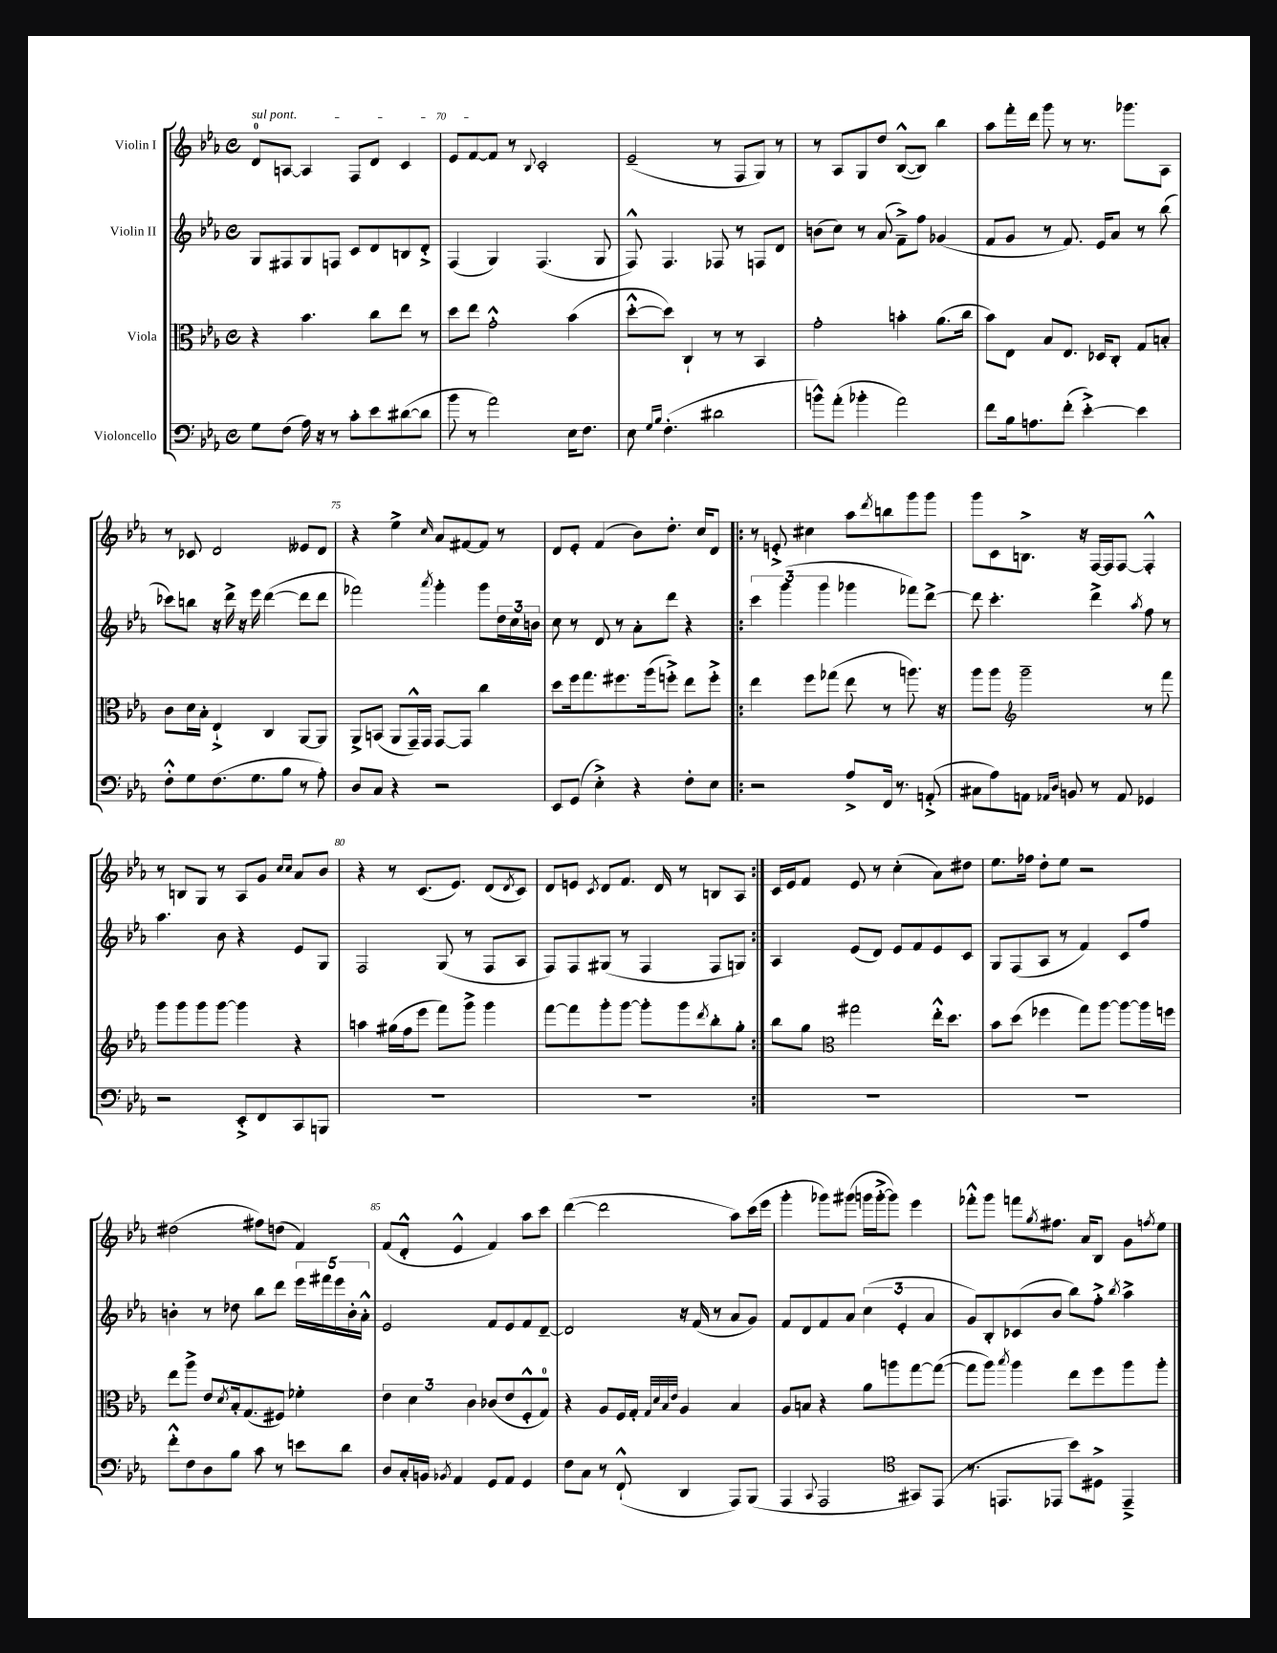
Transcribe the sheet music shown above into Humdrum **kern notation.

**kern	**kern	**kern	**kern
*staff4	*staff3	*staff2	*staff1
*clefF4	*clefC3	*clefG2	*clefG2
*k[b-e-a-]	*k[b-e-a-]	*k[b-e-a-]	*k[b-e-a-]
*M4/4	*M4/4	*M4/4	*M4/4
*met(c)	*met(c)	*met(c)	*met(c)
8G\L	4r	8G/L	8d/L
(8F\J	.	8F#/	[8A/J
16A-\)	4.b-\	8G/	4A/]
16r	.	.	.
8r	.	8F/J	.
8c'\L	.	8c/L	8F/L
8e-\	8cc\L	8d/	8d/J
([8d#\	8ee-\J	8B/	4c/
8d#\]J	8r	8d'^/J	.
=	=	=	=
8b-\	8dd\L	(4F/	8e-/L
8r	8ee-\J	.	[8f/
2a-\)	2g'^^\	4G/)	8f/]J
.	.	.	8r
.	.	.	8qqB-/
.	.	(4.F/	2c'/
16E-\LK	(4b-\	.	.
8.F\J	.	.	.
.	.	8G/	.
=	=	=	=
8E-\	[8dd'^^\L	8F^^/)	(2e-~/
16qqG/LL	.	.	.
16qqB-/JJ	.	.	.
(4.F'\	8dd\]J)	4.F/	.
.	4C`/	.	.
2d#\	8r	8F-/	8r
.	8r	8r	8F/L
.	4BB-/	8F/L	8G/J)
.	.	8d/J	8r
=	=	=	=
8b^^\L)	2g'\	(8b\L	8r
(8a-'\J	.	8cc\J)	8A-/L
4b-'\	.	8r	8G/
.	.	(8a-/	8dd/J
2a-\)	4b'\	8f~^\L)	([8B-^^/L
.	.	8ff\J	8B-/]J)
.	(8.a-\L	(4g-/	4bb-\
.	16cc\Jk	.	.
=	=	=	=
8f\L	8b-\L)	8f/L	8aa-\L
16B-\k	8E-\J	8g/J	16fff'\L
8.A\	.	.	16ddd\JJ
.	8B-/L	8r	8ggg\
(8f'\J	8.E-/J	8.f/)	8r
[4e-'^\)	.	.	8.r
.	16D-/LK	16e-/LK	.
.	8C'/J	8a-/J	.
.	.	.	8.ggg-\L
4e-\]	8G/L	8r	.
.	8B'/J	(8bb-\	8A-\J
=	=	=	=
8F'^^\L	8c\L	8ccc-\L)	8r
8G\	16d\L	8bb\J	8c-/
.	16B-'\JJ	.	.
(8.F\	4E-`^/	16r	2d/
.	.	16ddd^\	.
.	.	16r	.
8.G\	.	16eee-\	.
.	4C/	([4ddd\	.
8B-\J	.	.	.
8r	[8AA-/L	8ddd\]L	8e--/L
8A-'\)	8AA-/]J	8ddd\J	8d/J
=	=	=	=
8D/L	8AA-^/L	2fff-\)	4r
8C/J	(8BB/J	.	.
4r	8AA-/L	.	4ee-^\
.	16GG~^^/L)	.	.
.	16GG/JJ	.	.
.	.	8qaaa-/	16qqcc/
2r	[8GG/L	4ggg'\	8a-/L
.	8GG/]J	.	[8f#/
.	4cc\	8ggg\L	8f#/]J
.	.	24dd\L	8r
.	.	24cc\	.
.	.	24b\JJ	.
=	=	=	=
8EE-/L	8dd\L	8cc\	8d/L
(8GG/J	16ff\k	8r	8e-'/J
.	8.gg\	.	.
4E-'^\)	.	8d/	(4f/
.	8.ff#\	8r	.
4r	.	8a-'\L	8b-\L)
.	(16aa-\k	.	.
.	8ff'^\J)	8ddd\J	8.dd'\J
8F'\L	8ee-\L	4r	.
.	.	.	16cc/LK
8E-\J	8ff'^\J	.	8d/J
=!|:	=!|:	=!|:	=!|:
2r	4ee-\	6ccc\	8r
.	.	.	8e'^/
.	.	(6ggg\	.
.	8ff\L	.	4cc#\
.	.	6ggg\	.
.	(8gg-\J	.	.
8A-^/L	8ee-\	4ggg-\	8aa-\L
.	.	.	8qddd/
16FF/Jk	8r	.	8bb\
8.r	.	.	.
.	8.aa\)	8fff-\L)	8ggg\
(8AA'^/	.	[8ddd^\J	8ggg\J
.	16r	.	.
=	=	=	=
8C#\L	8aa-\L	8ddd\]	8ggg\L
8A-\)	8aa-\J	4.ccc'\	8c\
*	*clefG2	*	*
8AA\J	2ggg~\	.	8.B^\J
16qqAA-/LL	.	.	.
16qqD/JJ	.	.	.
8BB/	.	.	.
.	.	.	16r
8r	.	4ddd^\	[16F/LL
.	.	.	16F/]J
8AA-/	.	.	[8F/J
.	.	8qaa-/	.
4GG-/	8r	8ff\	4F'^^/]
.	8fff\	8r	.
=	=	=	=
2r	8ggg\L	4.aa-\	8r
.	8ggg\	.	8B/L
.	8ggg\	.	8G/J
.	[8ggg\J	8b-\	8r
8EE-'^/L	4ggg\]	4r	8A-/L
8FF/	.	.	8g/J
.	.	.	16qqcc/LL
.	.	.	16qqcc/JJ
8CC/	4r	8e-/L	8a-/L
8BBB/J	.	8G/J	8b-/J
=	=	=	=
1r	4aa\	2F/	4r
.	(16gg#\LL	.	8r
.	16ff\J	.	.
.	8eee-\J	.	(8.c/L
.	8fff\L)	(8G/	.
.	.	.	8.e-/J)
.	8ggg^\J	8r	.
.	4ggg\	8F/L	(8d/L
.	.	.	8qd/
.	.	8A-/J	8c/J)
=	=	=	=
1r	[8fff\L	8F/L)	8d/L
.	8fff\]	8F/	8e/J
.	.	.	8qc/
.	8ggg'\	(8G#/J	8d/L
.	[8ggg\J	8r	8.f/J
.	8ggg'\]L	4F/	.
.	.	.	16d/
.	8ggg\	.	8r
.	8qddd/	.	.
.	8bb-'\	8F/L	8B/L
.	8gg'\J	8G/J)	8A-/J
=:|!	=:|!	=:|!	=:|!
1r	8bb-\L	4A-/	16c/LL
.	.	.	16e-/J
.	8gg\J	.	8f/J
*	*clefC3	*	*
.	2gg#\	(8e-/L	8e-/
.	.	8d/J)	8r
.	.	8e-/L	(4cc'\
.	.	8f/	.
.	16ee-'^^\LK	8e-/	8a-\L)
.	8.dd\J	.	.
.	.	8c/J	8dd#\J
=	=	=	=
1r	8b-\L	8G/L	8.ee-\L
.	(8dd\J	(8F/	.
.	.	.	16ff-\Jk
.	4ff-\	8A-/J	8dd'\L
.	.	8r	8ee-\J
.	8gg\L)	4f/)	2r
.	[8aa-\J	.	.
.	8aa-\_L	8c/L	.
.	16aa-\]L	8ff/J	.
.	16ff\JJ	.	.
=	=	=	=
8f'^^\L	8ee-\L	4b'\	(2dd#\
8F\	8aa-^\J	.	.
8D\	8e-/L	8r	.
.	8qd/	.	.
8B-\J	16B-'/k	8dd-\	.
.	(8.G/	.	.
8c\	.	8bb-\L	8ff#\L)
8r	8F#/J)	8ddd\J	(8dd\J
8e\L	4f-'\	20eee-\LL	4f/)
.	.	20fff#\	.
.	.	20eee-\	.
8d\J	.	.	.
.	.	20b'\	.
.	.	20a-'^^\JJ	.
=	=	=	=
8D/L	6e-\	2e-/	(8f/L
16C'/L	.	.	8d'^^/J
.	6d\	.	.
16BB/JJ	.	.	.
8qBB-/	.	.	.
4AA-/	.	.	4e-^^/
.	6c\	.	.
8GG/L	(8c-/L	8f/L	4f/)
8AA-/J	8e-/	8e-/	.
4GG/	8F'^^/	8f/	8aa-\L
.	8G/J)	[8d~/J	8ccc\J
=	=	=	=
8F\L	4r	2d/]	([4ddd\
8C\J	.	.	.
8r	8A-/L	.	2ddd\]
(8FF`^^/	16F/L	.	.
.	16G'/JJ	.	.
.	32qqG/LLL	.	.
.	32qqd/	.	.
.	32qqB-/	.	.
.	32qqe-/JJJ	.	.
4DD/	4A-/	16r	.
.	.	(16f/	.
.	.	8r	.
8AAA-/L)	4B-/	8a-/L	8aa-\L)
(8BBB-/J	.	8g/J)	(16ccc\L
.	.	.	16eee-\JJ
=	=	=	=
4AAA-/	8A-/L	8f/L	4ggg'\
.	8B/J	8d/	.
8qqCC/	.	.	.
2AAA-/	4r	8f/	8ggg-\L)
.	.	8a-/J	(8ggg#\J
.	8a-\L	(6cc\	16ggg\LL
.	.	.	[16ggg'^\J
.	8aa\	.	8ggg\]J)
.	.	6e-'/	.
*clefC4	*	*	*
8GG#/L)	[8gg\	.	4eee-\
.	.	6a-/	.
(8EE-/J	(8gg\_J	.	.
=	=	=	=
8.r	8gg\]L	8g/L)	8fff-'^^\L
.	8aa-\J)	8B-'/	8ggg\J
8.EE/L	.	.	.
.	8qbb-/	.	.
.	4aa-\	(8c-/	8fff\L
.	.	.	8qgg/
8EE-/J	.	8b-/J	8.ff#\J
8b-\L)	8ee-\L	8bb-\L)	.
.	.	.	16a-/LK
8D#^\J	8ff\	8ff'^\J	8B-/J
.	.	8qbb-/	.
4EE-~^/	8aa-\	4aa-^\	8g\L
.	.	.	8qff/
.	8aa-'\J	.	8ee-\J
==	==	==	==
*-	*-	*-	*-
